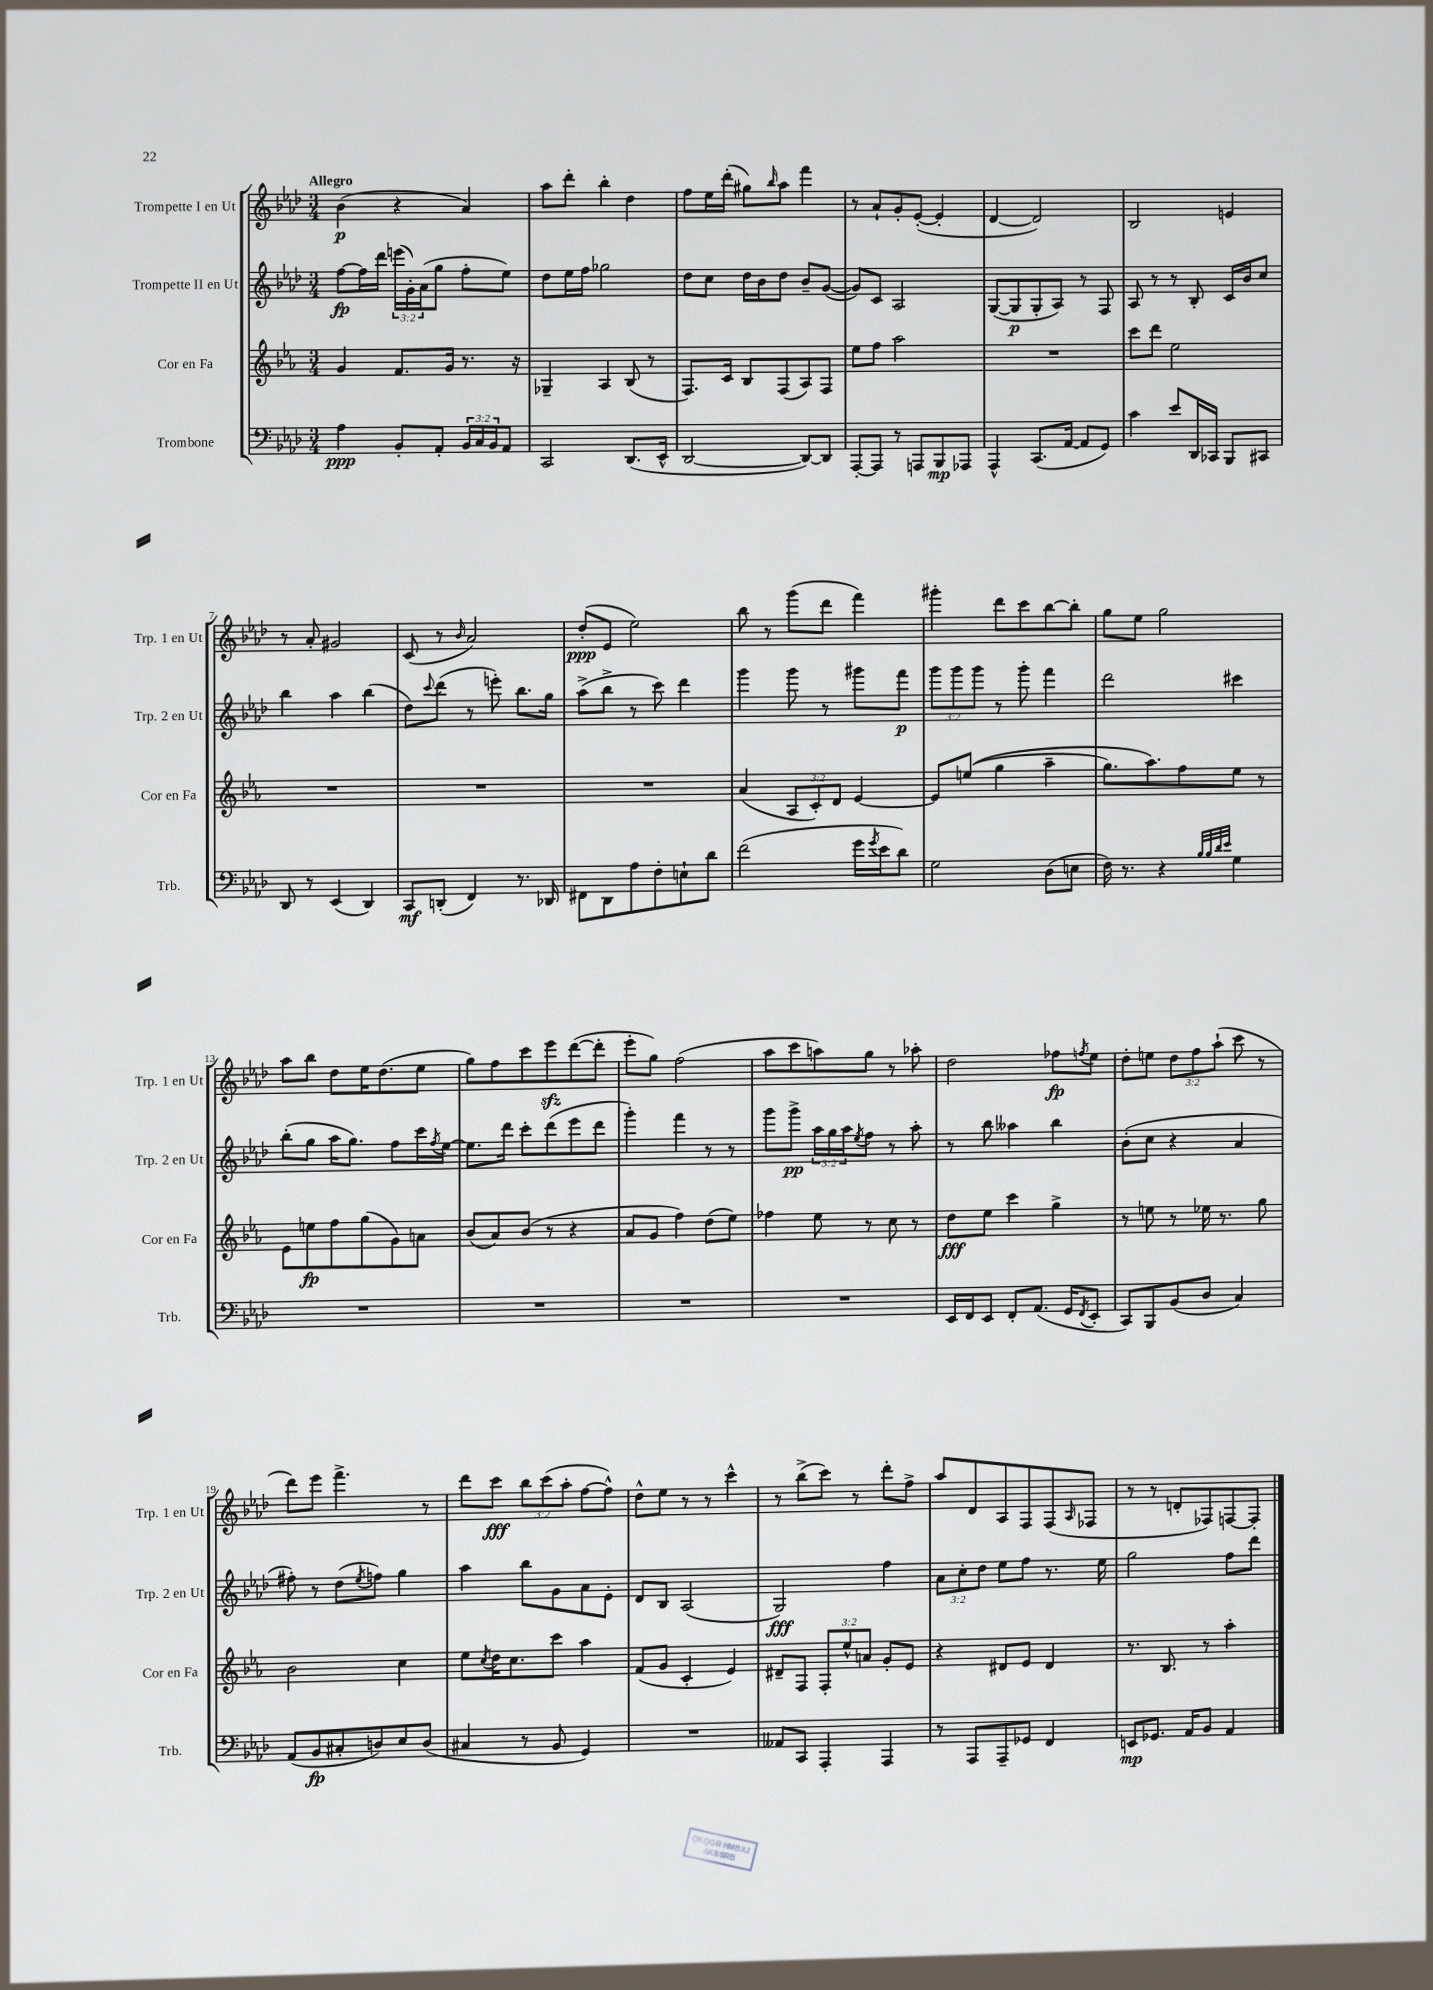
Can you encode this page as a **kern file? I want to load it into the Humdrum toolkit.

**kern	**dynam	**kern	**dynam	**kern	**dynam	**kern	**dynam
*part4	*part4	*part3	*part3	*part2	*part2	*part1	*part1
*staff4	*staff4	*staff3	*staff3	*staff2	*staff2	*staff1	*staff1
*I"Trombone	*	*I"Cor en Fa	*	*I"Trompette II en Ut	*	*I"Trompette I en Ut	*
*I'Trb.	*	*I'Cor en Fa	*	*I'Trp. 2 en Ut	*	*I'Trp. 1 en Ut	*
*clefF4	*	*clefG2	*	*clefG2	*	*clefG2	*
*k[b-e-a-d-]	*	*k[b-e-a-]	*	*k[b-e-a-d-]	*	*k[b-e-a-d-]	*
*M3/4	*	*M3/4	*	*M3/4	*	*M3/4	*
=1	=1	=1	=1	=1	=1	=1	=1
!	!	!	!	!	!	!LO:TX:a:B:t=Allegro	!
4A-\	ppp	4g/	.	[8ff\L	fp	(4b-\	p
.	.	.	.	16ff\L]	.	.	.
.	.	.	.	16ddd-\JJ	.	.	.
8BB-'/L	.	8.f/L	.	(24eeen\LL	.	4r	.
.	.	.	.	24g'\)	.	.	.
.	.	.	.	(24a-\J	.	.	.
8AA-'/J	.	.	.	8gg\J	.	.	.
.	.	16g/Jk	.	.	.	.	.
24BB-/LL	.	8.r	.	8ff'\L	.	4a-/)	.
24C/	.	.	.	.	.	.	.
24BB-/J	.	.	.	.	.	.	.
8AA-/J	.	.	.	8ee-\J)	.	.	.
.	.	16r	.	.	.	.	.
=2	=2	=2	=2	=2	=2	=2	=2
2CC/	.	4G-X~/	.	8dd-\L	.	8aa-\L	.
.	.	.	.	16ee-\L	.	8ddd-'\J	.
.	.	.	.	16ff\JJ	.	.	.
.	.	4A-/	.	2gg-X\	.	4bb-'\	.
(8.DD-/L	.	(8B-/	.	.	.	4dd-\	.
.	.	8r	.	.	.	.	.
16EE-^^/Jk	.	.	.	.	.	.	.
=3	=3	=3	=3	=3	=3	=3	=3
[2DD-/	.	8.F/L)	.	8dd-\L	.	8ff\L	.
.	.	.	.	8cc\J	.	16ee-\L	.
.	.	16c/Jk	.	.	.	(16ddd-'\JJ	.
.	.	8B-/L	.	16dd-\LL	.	8gg#X\L)	.
.	.	.	.	16b-\J	.	.	.
.	.	.	.	.	.	16qqbb-/	.
.	.	(8F/	.	8dd-\J	.	8aa-\J	.
8DD-/L_)	.	8A-/)	.	8b-~/L	.	4fff\	.
8DD-/J]	.	8F/J	.	([8g/J	.	.	.
=4	=4	=4	=4	=4	=4	=4	=4
[8AAA-'/L	.	8ee-\L	.	8g/L])	.	8r	.
8AAA-/J]	.	8ff\J	.	8c/J	.	8a-`/L	.
8r	.	2aa-\	.	2A-/	.	8g'/	.
8AAAn/L	.	.	.	.	.	([8e-'/J	.
8BBB-/	mp	.	.	.	.	4e-'/]	.
8AAA-X/J	.	.	.	.	.	.	.
=5	=5	=5	=5	=5	=5	=5	=5
4AAA-^^/	.	2.r	.	([8G/L	.	[4d-/	.
.	.	.	.	8G/]	p	.	.
(8.CC/L	.	.	.	8G'/	.	2d-/])	.
.	.	.	.	8A-/J)	.	.	.
[16AA-/Jk	.	.	.	.	.	.	.
8AA-/L]	.	.	.	8r	.	.	.
8GG/J)	.	.	.	8F/	.	.	.
=6	=6	=6	=6	=6	=6	=6	=6
4c\	.	8ccc\L	.	8A-/	.	2B-/	.
.	.	8ddd\J	.	8r	.	.	.
8e-/L	.	2ee-\	.	8r	.	.	.
16DD-/L	.	.	.	8B-'/	.	.	.
16CC-X/JJ	.	.	.	.	.	.	.
8BBB-/L	.	.	.	16c/LL	.	4en/	.
.	.	.	.	16b-/J	.	.	.
8CC#X/J	.	.	.	8cc/J	.	.	.
!!LO:LB:g=z
=7	=7	=7	=7	=7	=7	=7	=7
8DD-/	.	2.r	.	4bb-\	.	8r	.
8r	.	.	.	.	.	8a-'/	.
(4EE-/	.	.	.	4aa-\	.	2g#X/	.
4DD-/)	.	.	.	(4bb-\	.	.	.
=8	=8	=8	=8	=8	=8	=8	=8
8CC/L	mf	2.r	.	8dd-\L)	.	(8c/	.
.	.	.	.	8qqccc/	.	.	.
(8DDn'/J	.	.	.	(8ddd-\J	.	8r	.
.	.	.	.	.	.	16qqb-/	.
4FF/)	.	.	.	8r	.	2a-/)	.
.	.	.	.	8eeen'\)	.	.	.
8.r	.	.	.	8.bb-\L	.	.	.
16DD-X/	.	.	.	16gg\Jk	.	.	.
=9	=9	=9	=9	=9	=9	=9	=9
8FF#X\L	.	2.r	.	(8aa-^\L	.	(8dd-'/L	ppp
8DD-\	.	.	.	8bb-^\J	.	8e-/J	.
8A-\	.	.	.	8r	.	2ee-\)	.
8F'\	.	.	.	8ccc\)	.	.	.
8En`\	.	.	.	4ddd-\	.	.	.
8d-\J	.	.	.	.	.	.	.
=10	=10	=10	=10	=10	=10	=10	=10
(2f\	.	(4a-/	.	4ggg\	.	8bb-\	.
.	.	.	.	.	.	8r	.
.	.	12A-/L	.	8ggg\	.	(8ggg\L	.
.	.	12c'/)	.	.	.	.	.
.	.	.	.	8r	.	8ddd-\J	.
.	.	12d/J	.	.	.	.	.
16g\LL	.	[4e-/	.	8ggg#X\L	.	4fff\)	.
8qg/	.	.	.	.	.	.	.
16e-\J	.	.	.	.	.	.	.
8d-\J)	.	.	.	8fff\J	p	.	.
=11	=11	=11	=11	=11	=11	=11	=11
2G\	.	8e-/L]	.	12ggg\L	.	4ggg#X'\	.
.	.	.	.	12ggg\	.	.	.
.	.	((8een/J	.	.	.	.	.
.	.	.	.	12ggg\J	.	.	.
.	.	4gg\	.	8r	.	8ddd-\L	.
.	.	.	.	8ggg'\	.	8ccc\	.
(8D-\L	.	4aa-~\	.	4fff\	.	[8bb-\	.
8En\J	.	.	.	.	.	8bb-'\J]	.
=12	=12	=12	=12	=12	=12	=12	=12
16F\)	.	8.gg\L)	.	2ddd-\	.	8gg\L	.
8.r	.	.	.	.	.	.	.
.	.	.	.	.	.	8ee-\J	.
.	.	8.aa-\)	.	.	.	.	.
4r	.	.	.	.	.	2gg\	.
.	.	8ff\	.	.	.	.	.
32qqB-/LLL	.	.	.	.	.	.	.
32qqB-/	.	.	.	.	.	.	.
32qqd-/	.	.	.	.	.	.	.
32qqe-/JJJ	.	.	.	.	.	.	.
4G\	.	8ee-\J	.	4ccc#X\	.	.	.
.	.	8r	.	.	.	.	.
!!LO:LB:g=z
=13	=13	=13	=13	=13	=13	=13	=13
2.r	.	8e-\L	.	(8bb-'\L	.	8aa-\L	.
.	.	8een\	fp	8gg\J	.	8bb-\J	.
.	.	8ff\	.	16aa-\KL	.	8dd-\L	.
.	.	.	.	8.gg\J)	.	.	.
.	.	(8gg\	.	.	.	16ee-\K	.
.	.	.	.	.	.	(8.dd-\	.
.	.	8g\)	.	8ff\L	.	.	.
.	.	8an\J	.	16ccc\L	.	8ee-\J	.
.	.	.	.	8qff/	.	.	.
.	.	.	.	[16ee-\JJ	.	.	.
=14	=14	=14	=14	=14	=14	=14	=14
2.r	.	(8b-/L	.	8.ee-\L]	.	8gg\L)	.
.	.	8a-/)	.	.	.	8ff\	.
.	.	.	.	16ddd-\Jk	.	.	.
.	.	(8b-/J	.	8ccc'\L	.	8ccc\	.
.	.	8r	.	(8ddd-\	.	8eee-zz\	.
.	.	4r	.	8eee-\	.	([8ddd-\	.
.	.	.	.	8ddd-\J	.	8ddd-'\J]	.
=15	=15	=15	=15	=15	=15	=15	=15
2.r	.	8a-/L	.	4ggg'\)	.	8eee-'\L	.
.	.	8g/J	.	.	.	8gg\J)	.
.	.	4ff\)	.	4fff\	.	(2ff\	.
.	.	(8dd\L	.	8r	.	.	.
.	.	8ee-\J)	.	8r	.	.	.
=16	=16	=16	=16	=16	=16	=16	=16
2.r	.	4ff-X\	.	8ggg\L	.	8aa-\L	.
.	.	.	.	8ggg^\J	pp	8ccc\	.
.	.	8ee-\	.	24aa-\LL	.	8aan\)	.
.	.	.	.	24gg\	.	.	.
.	.	.	.	24aa-\J	.	.	.
.	.	.	.	8qee-/	.	.	.
.	.	8r	.	8ff\J	.	8gg\J	.
.	.	8cc\	.	8r	.	8r	.
.	.	8r	.	8aa-'\	.	8aa-X'\	.
=17	=17	=17	=17	=17	=17	=17	=17
16EE-/LL	.	8dd\L	fff	8r	.	2dd-\	.
16FF/J	.	.	.	.	.	.	.
8EE-/J	.	8ee-\J	.	8bb-\	.	.	.
8FF'/L	.	4ccc\	.	4aa--X\	.	.	.
(8.AA-/J	.	.	.	.	.	.	.
.	.	4gg^\	.	4bb-\	.	8ff-X\L	fp
16GG/KL	.	.	.	.	.	.	.
8qFF/	.	.	.	.	.	8qffn/	.
8EE-'/J	.	.	.	.	.	8ee-\J	.
=18	=18	=18	=18	=18	=18	=18	=18
8CC/L)	.	8r	.	(8b-'\L	.	8dd-'\L	.
8BBB-/	.	8een\	.	8cc\J	.	8een\J	.
(8BB-/	.	8r	.	4r	.	12dd-\L	.
.	.	.	.	.	.	12ff\	.
8D-/J	.	16ee-X\	.	.	.	.	.
.	.	.	.	.	.	(12aa-`\J	.
.	.	8.r	.	.	.	.	.
4C/)	.	.	.	4a-/	.	8ccc\	.
.	.	8gg\	.	.	.	8r	.
!!LO:LB:g=z
=19	=19	=19	=19	=19	=19	=19	=19
(8AA-/L	.	2b-\	.	8ff#X'\)	.	8ddd-\L)	.
8BB-/	fp	.	.	8r	.	8eee-\J	.
8C#X'/	.	.	.	(8dd-\L	.	4.fff^\	.
.	.	.	.	8qee-/	.	.	.
8Dn/)	.	.	.	8ffn\J)	.	.	.
8E-/	.	4cc\	.	4gg\	.	.	.
(8D/J	.	.	.	.	.	8r	.
=20	=20	=20	=20	=20	=20	=20	=20
4C#X/	.	8ee-\L	.	4aa-\	.	8ddd-\L	.
.	.	8qcc/	.	.	.	.	.
.	.	16dd\K	.	.	.	8ccc\J	fff
.	.	8.cc\	.	.	.	.	.
8r	.	.	.	8bb-\L	.	12bb-\L	.
.	.	.	.	.	.	(12ccc\	.
8BB-/	.	8ccc\J	.	8g\	.	.	.
.	.	.	.	.	.	12aa-'\J	.
4GG/)	.	4aa-\	.	8a-\	.	[8ff\L	.
.	.	.	.	8e-'\J	.	8ff^^\J])	.
=21	=21	=21	=21	=21	=21	=21	=21
2.r	.	(8f/L	.	8d-/L	.	8dd-^^\L	.
.	.	8g/J	.	8B-/J	.	8ee-\J	.
.	.	4c'/	.	(2A-/	.	8r	.
.	.	.	.	.	.	8r	.
.	.	4e-/)	.	.	.	4ccc^^\	.
=22	=22	=22	=22	=22	=22	=22	=22
8AA--X/L	.	8d#X~/L	.	2G/)	fff	8r	.
8CC/J	.	8F/J	.	.	.	(8bb-^\L	.
4AAA-'/	.	12F'/L	.	.	.	8ccc\J)	.
.	.	12ee-^^/	.	.	.	.	.
.	.	.	.	.	.	8r	.
.	.	12an/J	.	.	.	.	.
4AAA-/	.	8g'/L	.	4ff\	.	8ddd-'\L	.
.	.	8e-/J	.	.	.	8ff^\J	.
=23	=23	=23	=23	=23	=23	=23	=23
8r	.	4r	.	12a-\L	.	8aa-/L	.
.	.	.	.	12cc'\	.	.	.
8AAA-/L	.	.	.	.	.	8d-/	.
.	.	.	.	12dd-\J	.	.	.
8AAA-~/	.	8d#X/L	.	8ee-\L	.	8A-/	.
8GG-X/J	.	8e-/J	.	8ff\J	.	8F/	.
4FF/	.	4d#/	.	8.r	.	(8F/	.
.	.	.	.	.	.	16qqA-/	.
.	.	.	.	.	.	8F-X/J	.
.	.	.	.	16ee-\	.	.	.
=24	=24	=24	=24	=24	=24	=24	=24
8EEn/L	mp	8.r	.	2gg\	.	8r	.
8.GG-X/J	.	.	.	.	.	8r	.
.	.	8.B-/	.	.	.	.	.
.	.	.	.	.	.	8dn'/L	.
16AA-/KL	.	.	.	.	.	.	.
8BB-/J	.	8r	.	.	.	8F-X/)	.
4AA-/	.	4aa-'\	.	8ff\L	.	[8Fn/	.
.	.	.	.	8ddd-\J	.	8F'/J]	.
==	==	==	==	==	==	==	==
*-	*-	*-	*-	*-	*-	*-	*-
